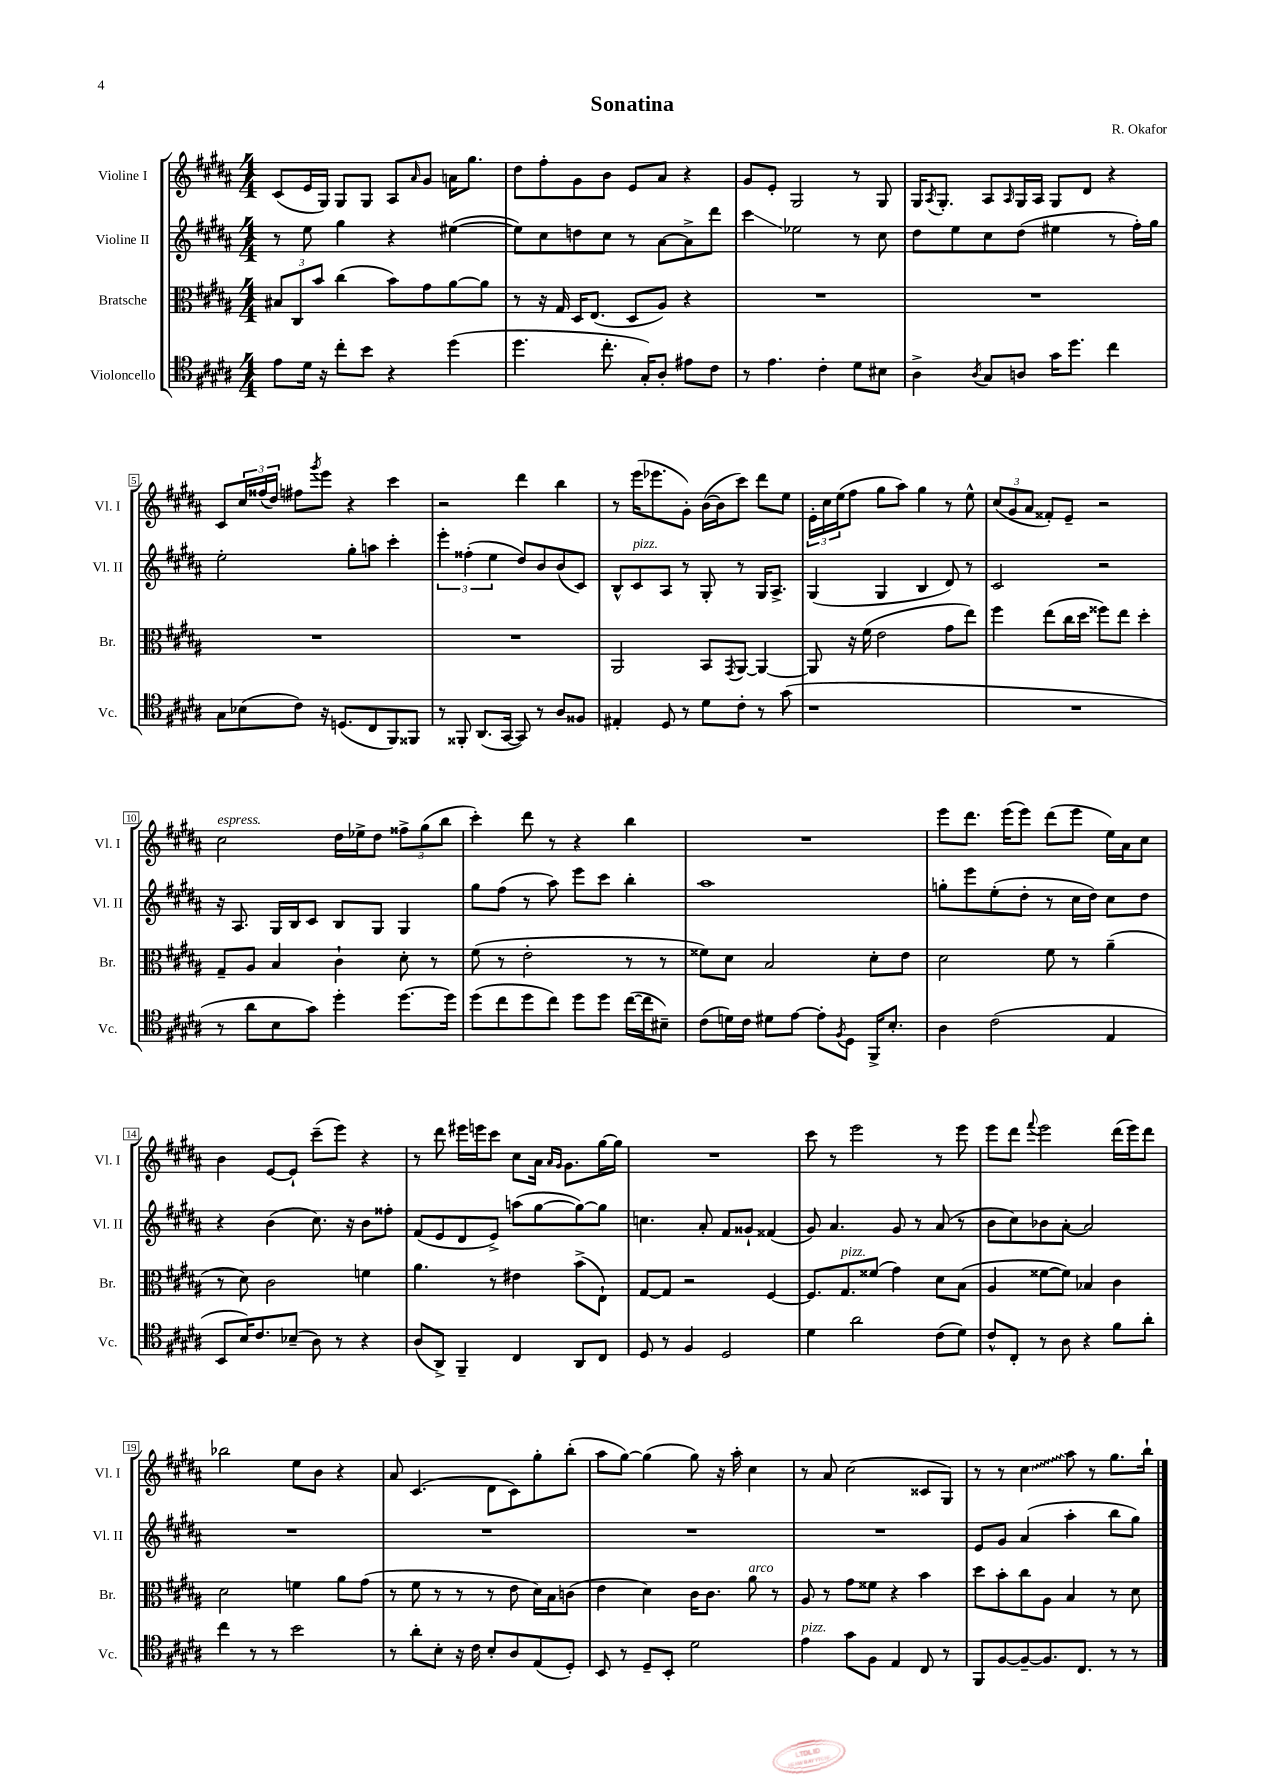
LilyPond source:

\header { title = "Sonatina" composer = "R. Okafor" }
<<
\new StaffGroup <<
\new Staff = "s0" \with { instrumentName = "Violine I" shortInstrumentName = "Vl. I" } {
    \clef treble \key b \major \numericTimeSignature \time 4/4
    cis'8( e'16 gis16) gis8 gis8 ais8 \grace { ais'16 } gis'8 a'16 gis''8. |
    dis''8 fis''8-. gis'8 b'8 e'8 ais'8 r4 |
    gis'8 e'8-. gis2 r8 gis8 |
    gis16 \acciaccatura { ais8 } gis8.-. ais8 \grace { ais16 } gis16 ais16 gis8 dis'8 r4 |
    cis'8 \tuplet 3/2 { cis''16 fisis''16( dis''16) } fis''8 \acciaccatura { gis'''8 } e'''8 r4 cis'''4 |
    r2 dis'''4 b''4 |
    r8 e'''16( ees'''8. gis'8-.) b'16~( b'16 cis'''8) dis'''8 e''8 |
    \tuplet 3/2 { e'16-. cis''16 e''16( } fis''8 gis''8 ais''8) gis''4 r8 e''8-^ |
    \tuplet 3/2 { cis''8( gis'8 ais'8 } fisis'8-.) e'8-- r2 |
    cis''2^\markup { \italic "espress." } dis''16 ees''16-> dis''8 \tuplet 3/2 { fisis''8-> gis''8( b''8 } |
    cis'''4-.) dis'''8 r8 r4 b''4 |
    R1 |
    e'''8 dis'''8. e'''16( e'''8) dis'''8( e'''8 e''16) ais'16 cis''8 |
    b'4 e'8~ e'8-! cis'''8--( e'''8) r4 |
    r8 dis'''8 eis'''16 e'''16 cis'''8 cis''8 ais'16 \grace { ais'16 gis'16 } gis'8. gis''16~ gis''16 |
    R1 |
    cis'''8 r8 e'''2 r8 e'''8 |
    e'''8 dis'''8 \appoggiatura { fis'''8 } e'''2 dis'''16( e'''16) dis'''8 |
    bes''2 e''8 b'8 r4 |
    ais'8 cis'4.( dis'8 cis'8) gis''8-. b''8-.( |
    ais''8 gis''8~) gis''4( gis''8) r16 ais''16-. cis''4 |
    r8 ais'8 cis''2( cisis'8 gis8) |
    r8 r8 \once \override Glissando.style = #'zigzag cis''4\glissando ais''8 r8 gis''8. b''16-! \bar "|." |
}
\new Staff = "s1" \with { instrumentName = "Violine II" shortInstrumentName = "Vl. II" } {
    \clef treble \key b \major \numericTimeSignature \time 4/4
    r8 e''8 gis''4 r4 eis''4~( |
    eis''8) cis''8 d''8 cis''8 r8 ais'8~ ais'8-> dis'''8 |
    cis'''4\glissando ees''2 r8 cis''8 |
    dis''8 e''8 cis''8 dis''8( eis''4 r8 fis''16-.) gis''16 |
    e''2-. gis''8-. a''8 cis'''4-. |
    \tuplet 3/2 { e'''4-. fisis''4-.( e''4 } dis''8) b'8 b'8( cis'8) |
    b8-^ cis'8^\markup { \italic "pizz." } ais8 r8 gis8-. r8 gis16 ais8.-> |
    gis4( gis4 b4 dis'8) r8 |
    cis'2 r2 |
    r16 ais8. gis16 b16 cis'8 b8 gis8 gis4 |
    gis''8 fis''8( r8 ais''8) e'''8 cis'''8 b''4-. |
    ais''1 |
    g''8-. e'''8 e''8-.( dis''8-. r8 cis''16 dis''16) cis''8 dis''8 |
    r4 b'4( cis''8.) r16 b'8 fisis''8-. |
    fis'8( e'8 dis'8 e'8->) a''8( gis''8~ gis''8~) gis''8 |
    c''4. ais'8-. fis'8 gisis'8-! fisis'4( |
    gis'8) ais'4. gis'8 r8 ais'8( r8 |
    b'8 cis''8) bes'8 ais'8~-. ais'2 |
    R1 |
    R1 |
    R1 |
    R1 |
    e'8 gis'8 ais'4( ais''4-. b''8 gis''8) \bar "|." |
}
\new Staff = "s2" \with { instrumentName = "Bratsche" shortInstrumentName = "Br." } {
    \clef alto \key b \major \numericTimeSignature \time 4/4
    \tuplet 3/2 { bis8 cis8 b'8 } cis''4( b'8) gis'8 ais'8~ ais'8 |
    r8 r16 gis16 dis16 e8.( dis8 ais8) r4 |
    R1 |
    R1 |
    R1 |
    R1 |
    ais,2 b,8 \acciaccatura { gis,8 } ais,8~ ais,4~ |
    ais,8 r16 fis'16( e'2 gis'8 e''8) |
    fis''4 e''8( cis''16 dis''16 fisis''8) e''8 dis''4-. |
    gis8-- ais8 b4 cis'4-! dis'8-. r8 |
    fis'8( r8 e'2-. r8 r8 |
    fisis'8) dis'8 b2 dis'8-. e'8 |
    dis'2 fis'8 r8 ais'4--( |
    r8 dis'8) cis'2 f'4 |
    ais'4. r8 eis'4 b'8->( e8-!) |
    gis8~ gis8 r2 fis4~ |
    fis8. gis8.^\markup { \italic "pizz." } fisis'8( gis'4) dis'8 b8( |
    ais4 fisis'8~ fisis'8) bes4 cis'4 |
    dis'2 f'4 ais'8 gis'8( |
    r8 fis'8 r8 r8 r8 e'8 dis'16) b16 c'8( |
    e'4 dis'4) cis'16 cis'8. ais'8^\markup { \italic "arco" } r8 |
    ais8 r8 gis'8 fisis'8 r4 b'4 |
    dis''8 b'8-. cis''8 ais8 b4 r8 dis'8 \bar "|." |
}
\new Staff = "s3" \with { instrumentName = "Violoncello" shortInstrumentName = "Vc." } {
    \clef tenor \key b \major \numericTimeSignature \time 4/4
    e'8 dis'16 r16 cis''8-. b'8 r4 dis''4( |
    dis''4. cis''8.-. gis16-.) ais8-. eis'8 cis'8 |
    r8 e'4. cis'4-. dis'8 bis8 |
    ais4-> \acciaccatura { ais8 } gis8 a8 gis'16 dis''8. cis''4 |
    gis8 bes8( cis'8) r16 d8.( cis8 fis,8) fisis,8 |
    r8 fisis,8-. ais,8.( gis,16~ gis,8) r8 ais8 fisis8 |
    eis4-. dis8 r8 dis'8 cis'8-. r8 gis'8( |
    r1 |
    R1 |
    r8 ais'8 b8 gis'8) dis''4-. dis''8.~ dis''16 |
    dis''8( cis''8 dis''8 cis''8) dis''8 dis''8 cis''16~( cis''16 bis8--) |
    cis'8( d'16) cis'16 dis'8 e'8~ e'8-. \acciaccatura { fis8 } dis8 fis,16-> b8.-. |
    ais4 cis'2( e4 |
    b,8 b16) cis'8. bes8--( ais8) r8 r4 |
    ais8( ais,8->) fis,4-- cis4 ais,8 cis8 |
    dis8 r8 fis4 dis2 |
    dis'4 ais'2 cis'8( dis'8) |
    cis'8-^ cis8-. r8 ais8 r4 fis'8 ais'8-. |
    cis''4 r8 r8 b'2 |
    r8 ais'8-. b8-. r16 cis'16 b8-. ais8 e8( dis8-.) |
    b,8 r8 dis8-- b,8-. dis'2 |
    e'4^\markup { \italic "pizz." } gis'8 fis8 e4 cis8 r8 |
    fis,8 fis8~ fis8~-- fis8. cis8. r8 r8 \bar "|." |
}
>>
>>
\layout { \context { \Score \override BarNumber.stencil = #(make-stencil-boxer 0.1 0.3 ly:text-interface::print) } }
